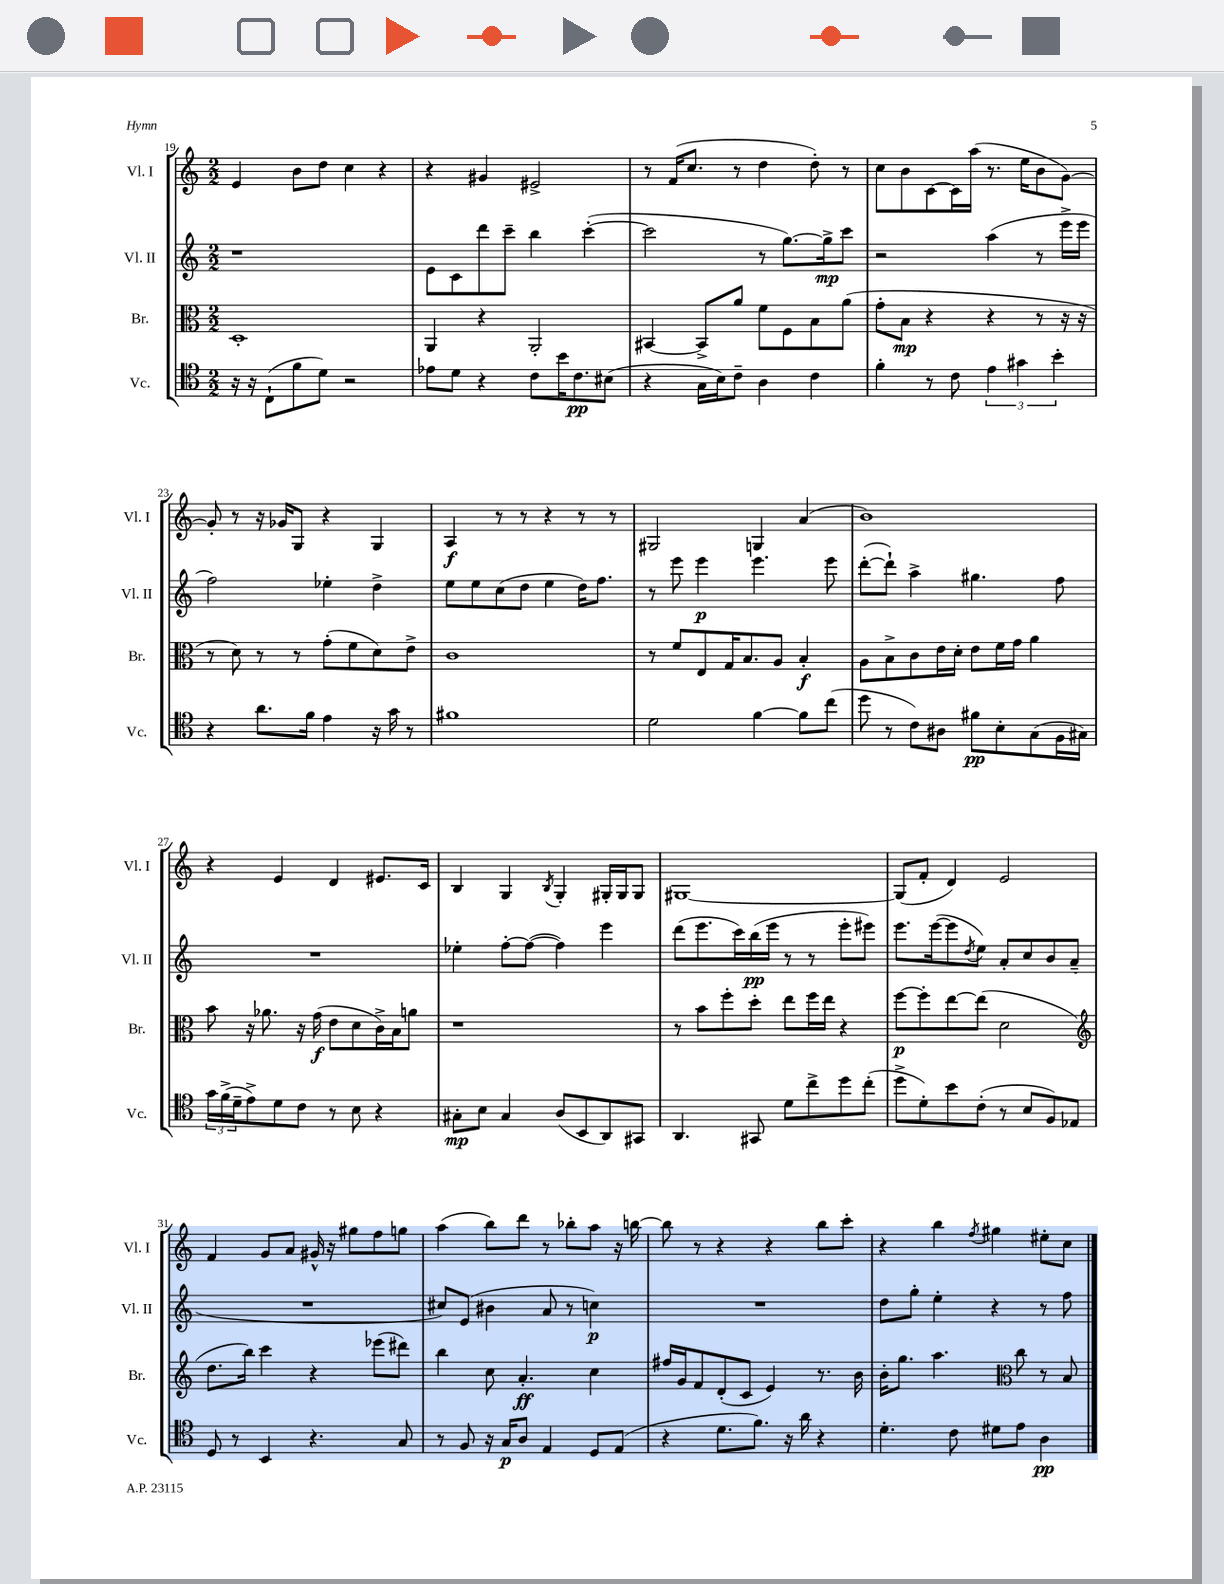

**kern	**dynam	**kern	**dynam	**kern	**dynam	**kern	**dynam
*part4	*part4	*part3	*part3	*part2	*part2	*part1	*part1
*staff4	*staff4	*staff3	*staff3	*staff2	*staff2	*staff1	*staff1
*I"Vc.	*	*I"Br.	*	*I"Vl. II	*	*I"Vl. I	*
*I'Vc.	*	*I'Br.	*	*I'Vl. II	*	*I'Vl. I	*
*clefC4	*	*clefC3	*	*clefG2	*	*clefG2	*
*k[]	*	*k[]	*	*k[]	*	*k[]	*
*M2/2	*	*M2/2	*	*M2/2	*	*M2/2	*
=19	=19	=19	=19	=19	=19	=19	=19
16r	.	1D'	.	1r	.	4e/	.
16r	.	.	.	.	.	.	.
(8C`\L	.	.	.	.	.	.	.
8f\	.	.	.	.	.	8b\L	.
8d\J)	.	.	.	.	.	8dd\J	.
2r	.	.	.	.	.	4cc\	.
.	.	.	.	.	.	4r	.
=20	=20	=20	=20	=20	=20	=20	=20
8e-X\L	.	4AA/	.	8e\L	.	4r	.
8d\J	.	.	.	8c\	.	.	.
4r	.	4r	.	8ddd\	.	4g#X/	.
.	.	.	.	8ccc~\J	.	.	.
8c\L	.	2AA'/	.	4bb\	.	2e#X^/	.
16b\K	.	.	.	.	.	.	.
8.c\	pp	.	.	.	.	.	.
.	.	.	.	([4ccc'\	.	.	.
(8B#X\J	.	.	.	.	.	.	.
=21	=21	=21	=21	=21	=21	=21	=21
4r	.	[4BB#X/	.	2ccc\]	.	8r	.
.	.	.	.	.	.	(16f/KL	.
.	.	.	.	.	.	8.cc/J	.
16G\LL	.	8BB#^/L]	.	.	.	.	.
16B\J)	.	.	.	.	.	.	.
8c~\J	.	8a/J	.	.	.	8r	.
4A\	.	8f\L	.	8r	.	4dd\	.
.	.	8F\	.	[8.gg\L)	.	.	.
4c\	.	8B\	.	.	.	8dd'\)	.
.	.	.	.	16gg^\k]	mp	.	.
.	.	(8a\J	.	8ccc\J	.	8r	.
=22	=22	=22	=22	=22	=22	=22	=22
4f'\	.	8g'\L	.	2r	.	8cc\L	.
.	.	8B\J	mp	.	.	8b\	.
8r	.	4r	.	.	.	[8c\	.
8c\	.	.	.	.	.	16c\L]	.
.	.	.	.	.	.	(16aa\JJ	.
6e\	.	4r	.	(4aa\	.	8.r	.
6g#X\	.	.	.	.	.	.	.
.	.	.	.	.	.	16ee\KL	.
.	.	8r	.	8r	.	8b\	.
6b'\	.	.	.	.	.	.	.
.	.	16r	.	16eee^\LL	.	[8g\J)	.
.	.	16r	.	16eee\JJ	.	.	.
!!LO:LB:g=z
=23	=23	=23	=23	=23	=23	=23	=23
4r	.	8r	.	2ff\)	.	8g'/]	.
.	.	8d\)	.	.	.	8r	.
8.a\L	.	8r	.	.	.	16r	.
.	.	.	.	.	.	16g-X/KL	.
.	.	8r	.	.	.	8G/J	.
16f\Jk	.	.	.	.	.	.	.
4e\	.	(8g'\L	.	4ee-X'\	.	4r	.
.	.	8f\	.	.	.	.	.
16r	.	8d\)	.	4dd^\	.	4G/	.
16g\	.	.	.	.	.	.	.
8r	.	8e^\J	.	.	.	.	.
=24	=24	=24	=24	=24	=24	=24	=24
1f#X	.	1c	.	8ee\L	.	4A/	f
.	.	.	.	8ee\	.	.	.
.	.	.	.	(8cc\	.	8r	.
.	.	.	.	8dd\J	.	8r	.
.	.	.	.	4ee\	.	4r	.
.	.	.	.	16dd\KL)	.	8r	.
.	.	.	.	8.ff\J	.	.	.
.	.	.	.	.	.	8r	.
=25	=25	=25	=25	=25	=25	=25	=25
2d\	.	8r	.	8r	.	2G#X/	.
.	.	8f/L	.	8eee\	.	.	.
.	.	8E/	.	4eee\	p	.	.
.	.	16G/K	.	.	.	.	.
.	.	8.B/	.	.	.	.	.
[4f\	.	.	.	4.eee\	.	4Gn/	.
.	.	8A/J	.	.	.	.	.
8f\L]	.	4B'/	f	.	.	(4a/	.
(8cc\J	.	.	.	8eee\	.	.	.
=26	=26	=26	=26	=26	=26	=26	=26
8dd\	.	8A\L	.	([8ddd'\L	.	1b)	.
8r	.	8B^\	.	8ddd`\J])	.	.	.
8c\L)	.	8c\	.	4aa^\	.	.	.
8A#X\J	.	16e\L	.	.	.	.	.
.	.	16d'\JJ	.	.	.	.	.
8f#X\L	pp	8e\L	.	4.gg#X\	.	.	.
8B'\	.	16f\L	.	.	.	.	.
.	.	16g\JJ	.	.	.	.	.
(8G\	.	4a\	.	.	.	.	.
16F\L	.	.	.	8ff\	.	.	.
16G#X\JJ)	.	.	.	.	.	.	.
!!LO:LB:g=z
=27	=27	=27	=27	=27	=27	=27	=27
24g\LL	.	8b\	.	1r	.	4r	.
(24f^\	.	.	.	.	.	.	.
24d~\J	.	.	.	.	.	.	.
8e^\)	.	16r	.	.	.	.	.
.	.	8.a-X\	.	.	.	.	.
8d\	.	.	.	.	.	4e/	.
8c\J	.	16r	.	.	.	.	.
.	.	(16g\	f	.	.	.	.
8r	.	8e\L	.	.	.	4d/	.
8B\	.	8d\	.	.	.	.	.
4r	.	16c^\L)	.	.	.	8.e#X/L	.
.	.	16B\J	.	.	.	.	.
.	.	8an\J	.	.	.	.	.
.	.	.	.	.	.	16c/Jk	.
=28	=28	=28	=28	=28	=28	=28	=28
8G#X'\L	mp	1r	.	4ee-X'\	.	4B/	.
8B\J	.	.	.	.	.	.	.
4G#/	.	.	.	[8ff'\L	.	4G/	.
.	.	.	.	(8ff\J_	.	.	.
.	.	.	.	.	.	8qB/	.
(8A/L	.	.	.	4ff\])	.	4G'/	.
8BB/	.	.	.	.	.	.	.
8AA/)	.	.	.	4eee\	.	16G#X'/LL	.
.	.	.	.	.	.	16G#/J	.
8GG#X/J	.	.	.	.	.	8G#/J	.
=29	=29	=29	=29	=29	=29	=29	=29
4.AA/	.	8r	.	(8ddd\L	.	[1G#X	.
.	.	8b\L	.	8.eee\	.	.	.
.	.	8ff'\	.	.	.	.	.
.	.	.	.	16ccc\L)	.	.	.
8GG#X/	.	8dd'\J	.	(16bb\	pp	.	.
.	.	.	.	16eee\JJ	.	.	.
8d\L	.	8ee\L	.	8r	.	.	.
8cc^\	.	16ff\L	.	8r	.	.	.
.	.	16ee\JJ	.	.	.	.	.
8dd\	.	4r	.	8eee'\L	.	.	.
(8cc'\J	.	.	.	8eee#X\J)	.	.	.
=30	=30	=30	=30	=30	=30	=30	=30
8dd^\L	.	[8ff\L	p	8.eee\L	.	(8G#/L]	.
8d'\)	.	8ff'\]	.	.	.	8f'/J	.
.	.	.	.	([16eee\k	.	.	.
8b\	.	[8ee\	.	8eee\]	.	4d/)	.
.	.	.	.	8qdd/	.	.	.
(8c'\J	.	(8ee\J]	.	8ee\J)	.	.	.
8r	.	2d\	.	8a'/L	.	2e/	.
8B/L	.	.	.	8cc/	.	.	.
8F/)	.	.	.	8b/	.	.	.
8E-X/J	.	.	.	(8a~/J	.	.	.
!!LO:LB:g=z
=31	=31	=31	=31	=31	=31	=31	=31
*	*	*clefG2	*	*	*	*	*
8D/	.	8.dd\L	.	1r	.	4f/	.
8r	.	.	.	.	.	.	.
.	.	16bb\Jk)	.	.	.	.	.
4BB/	.	4ccc\	.	.	.	8g/L	.
.	.	.	.	.	.	8a/J	.
4.r	.	4r	.	.	.	16g#X^^/	.
.	.	.	.	.	.	16r	.
.	.	.	.	.	.	8gg#X\L	.
.	.	(8eee-X\L	.	.	.	8ff\	.
8G/	.	8ddd#X\J)	.	.	.	8ggn\J	.
=32	=32	=32	=32	=32	=32	=32	=32
8r	.	4bb\	.	8cc#X/L)	.	(4aa\	.
8F/	.	.	.	(8e/J	.	.	.
16r	.	8cc\	.	4b#X\	.	8bb\L)	.
16G/KL	p	.	.	.	.	.	.
8A/J	.	4.a'/	ff	.	.	8ddd\J	.
4E/	.	.	.	8a/	.	8r	.
.	.	.	.	8r	.	8bb-X'\L	.
8D/L	.	4cc\	.	4ccn\)	p	8aa\J	.
(8E/J	.	.	.	.	.	16r	.
.	.	.	.	.	.	[16bbn\	.
=33	=33	=33	=33	=33	=33	=33	=33
4r	.	16ff#X/LL	.	1r	.	8bb\]	.
.	.	16g/J	.	.	.	.	.
.	.	8f/	.	.	.	8r	.
8.d\L	.	(8d'/	.	.	.	4r	.
.	.	8c/J	.	.	.	.	.
8.f\J)	.	.	.	.	.	.	.
.	.	4e/)	.	.	.	4r	.
16r	.	.	.	.	.	.	.
16a\	.	.	.	.	.	.	.
4r	.	8.r	.	.	.	8bb\L	.
.	.	.	.	.	.	8ccc'\J	.
.	.	16b\	.	.	.	.	.
=34	=34	=34	=34	=34	=34	=34	=34
4.d'\	.	16b'\KL	.	8dd\L	.	4r	.
.	.	8.gg\J	.	.	.	.	.
.	.	.	.	8gg'\J	.	.	.
.	.	4.aa\	.	4ee'\	.	4bb\	.
8c\	.	.	.	.	.	.	.
.	.	.	.	.	.	8qff/	.
8d#X\L	.	.	.	4r	.	4gg#X\	.
*	*	*clefC3	*	*	*	*	*
8e\J	.	8cc\	.	.	.	.	.
4A\	pp	8r	.	8r	.	8ee#X'\L	.
.	.	8B/	.	8ff\	.	8cc\J	.
==	==	==	==	==	==	==	==
*-	*-	*-	*-	*-	*-	*-	*-
